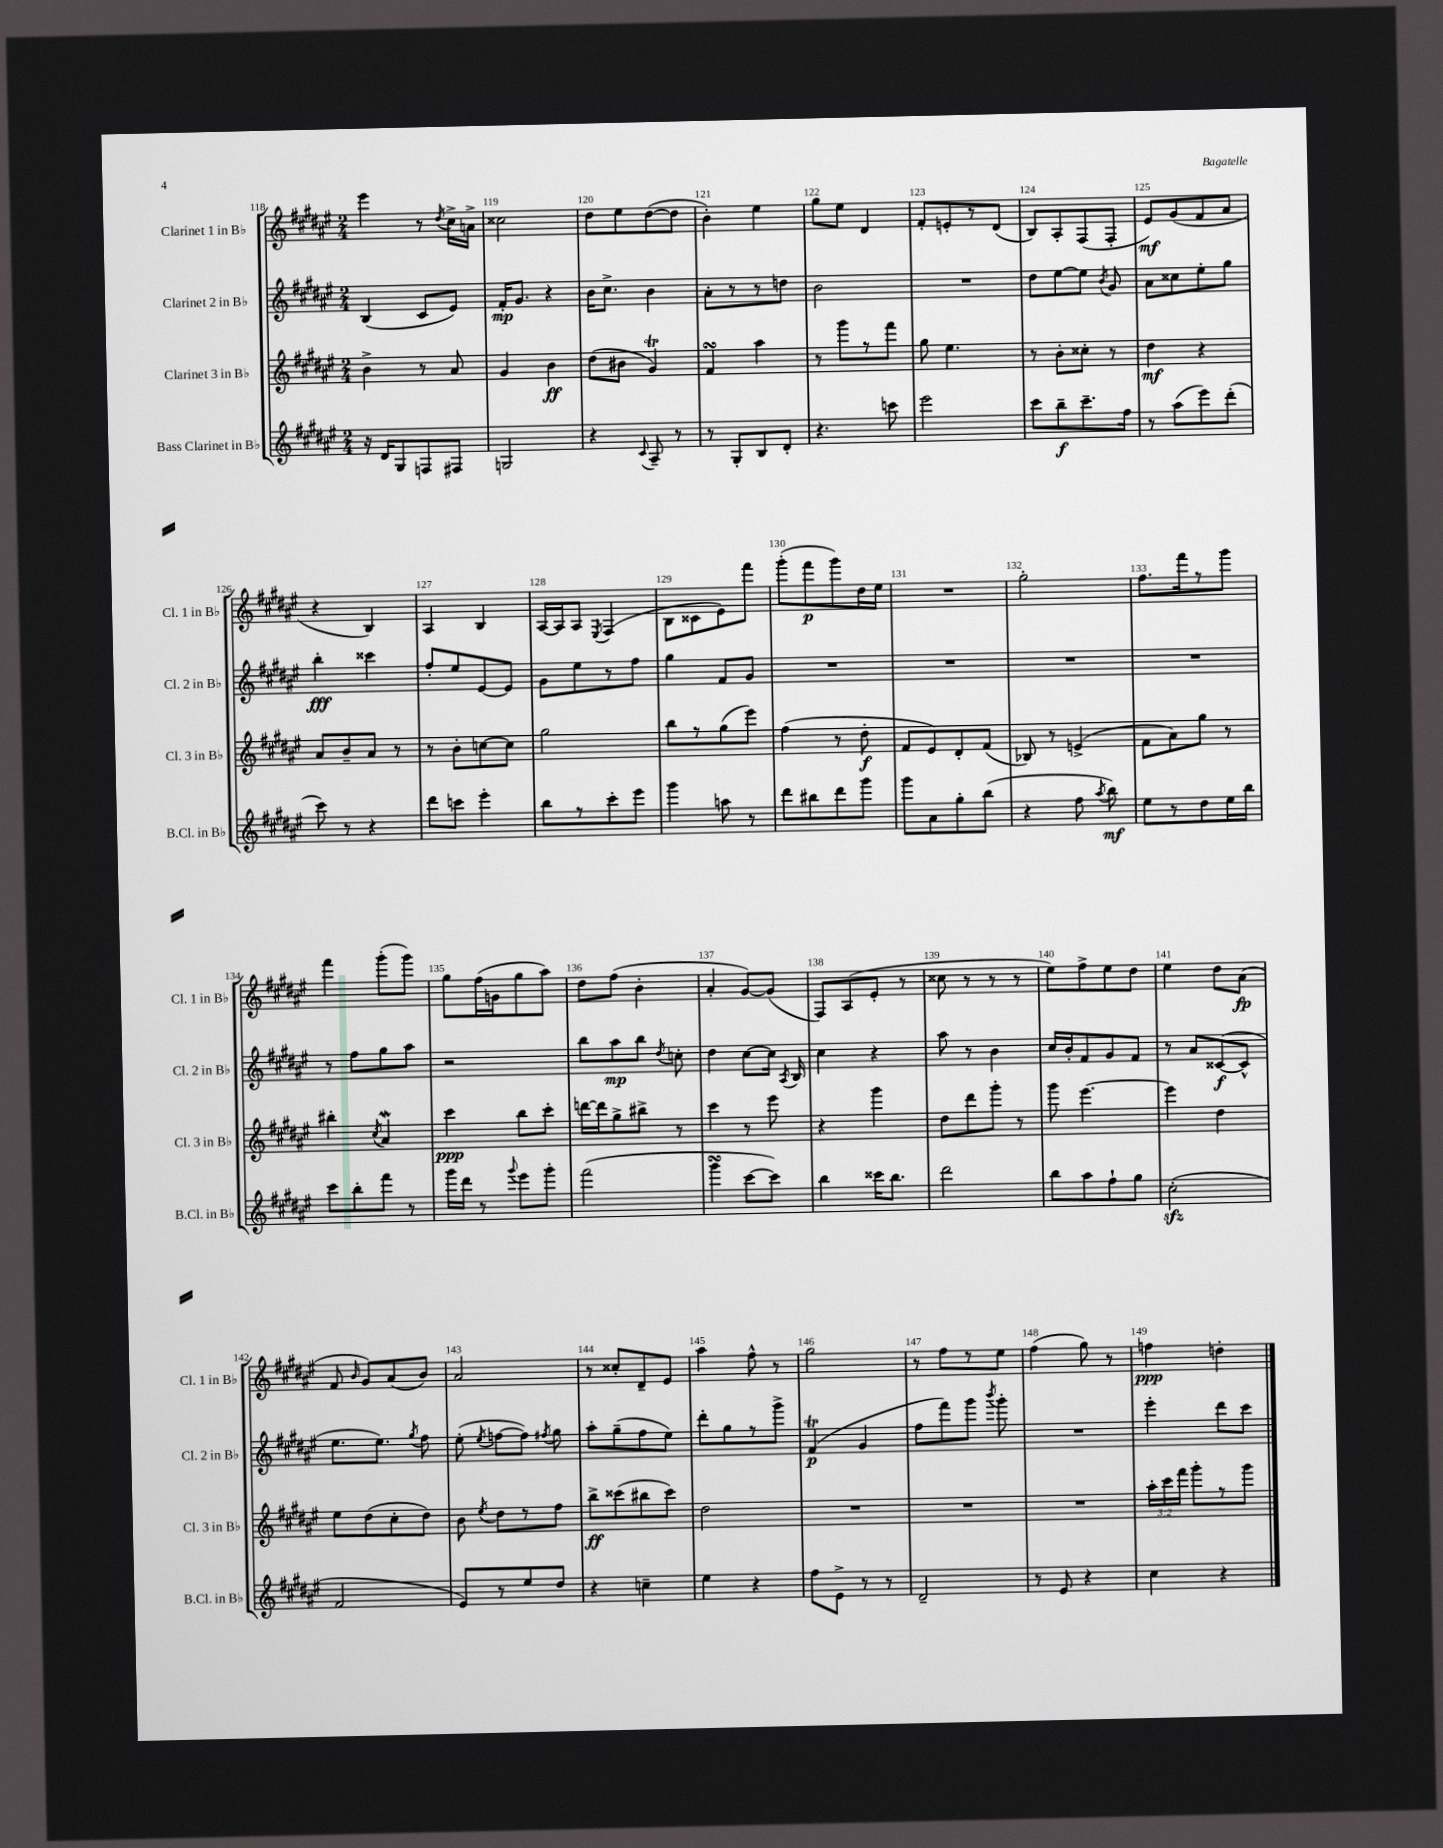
<<
\new StaffGroup <<
\new Staff = "s0" \with { instrumentName = "Clarinet 1 in Bb" shortInstrumentName = "Cl. 1 in Bb" } {
    \clef treble \key fis \major \numericTimeSignature \time 2/4
    \autoBeamOff eis'''4 r8 \acciaccatura { dis''8 } cis''16[-> a'16]-> |
    cisis''2 |
    dis''8[ eis''8 dis''8~( dis''8] |
    b'4-.) eis''4 |
    gis''8[ eis''8] dis'4 |
    fis'8[-. e'8-. r8 dis'8]( |
    b8[) ais8-. fis8( fis8]-. |
    eis'8[\mf) gis'8( fis'8 ais'8] |
    r4 b4) |
    ais4 b4 |
    ais16[~ ais16 ais8] \acciaccatura { eis8 } fis4( |
    b8[ cisis'8 eis'8) fis'''8] |
    gis'''8[-.( fis'''8\p gis'''8) dis''16 eis''16] |
    R2 |
    gis''2-. |
    fis''8.[ fis'''16 r8 gis'''8] |
    fis'''4 gis'''8[-.( gis'''8]) |
    gis''8[ fis''16( g'16 gis''8 ais''8]) |
    dis''8[ fis''8]( b'4-. |
    ais'4-. gis'8[~) gis'8]( |
    fis8[) ais8( eis'8]-. r8 |
    cisis''8 r8 r8 r8 |
    eis''8[) fis''8-> eis''8 dis''8] |
    eis''4 dis''8[ ais'8]\fp( |
    fis'8 \grace { b'16 } gis'8[) ais'8( b'8]) |
    ais'2 |
    r8 cisis''8[-. dis'8-- eis'8] |
    ais''4 fis''8-^ r8 |
    gis''2 |
    r8 fis''8[ r8 eis''8] |
    fis''4( gis''8) r8 |
    f''4\ppp d''4-. \bar "|." |
}
\new Staff = "s1" \with { instrumentName = "Clarinet 2 in Bb" shortInstrumentName = "Cl. 2 in Bb" } {
    \clef treble \key fis \major \numericTimeSignature \time 2/4
    \autoBeamOff b4( cis'8[ eis'8]) |
    fis'16[-.\mp gis'8.] r4 |
    b'16[ cis''8.]-> b'4 |
    ais'8[-. r8 r8 d''8] |
    b'2 |
    R2 |
    dis''8[ eis''8~ eis''8] \acciaccatura { b'8 } gis'8 |
    ais'8[ cisis''8 eis''8-. gis''8] |
    b''4-.\fff cisis'''4 |
    fis''8[-. eis''8 eis'8~ eis'8] |
    gis'8[ eis''8 r8 fis''8] |
    gis''4 fis'8[ gis'8] |
    R2 |
    R2 |
    R2 |
    R2 |
    r8 fis''8[ gis''8 ais''8] |
    r2 |
    b''8[ ais''8\mp b''8] \acciaccatura { dis''8 } c''8-. |
    dis''4 cis''8[~ cis''16] \acciaccatura { ais8 } b16 |
    cis''4 r4 |
    ais''8 r8 b'4 |
    cis''16[ b'16-. fis'8 gis'8 fis'8] |
    r8 ais'8[ cisis'8~\f( cisis'8]-^ |
    eis''8.[ eis''8.]) \acciaccatura { gis''8 } fis''8 |
    eis''8-.( \acciaccatura { eis''8 } f''8[~ f''8]) \acciaccatura { fis''8 } gis''8 |
    ais''8[-. gis''8--( fis''8 eis''8]) |
    dis'''8[-. gis''8 r8 gis'''8]-> |
    fis'4\trill\p( gis'4 |
    fis''8[ fis'''8) gis'''8] \acciaccatura { b'''8 } gis'''8-. |
    R2 |
    eis'''4-. dis'''8[ cis'''8] \bar "|." |
}
\new Staff = "s2" \with { instrumentName = "Clarinet 3 in Bb" shortInstrumentName = "Cl. 3 in Bb" } {
    \clef treble \key fis \major \numericTimeSignature \time 2/4 \override Staff.TupletNumber.text = #tuplet-number::calc-fraction-text
    \autoBeamOff b'4-> r8 ais'8 |
    gis'4 b'4\ff |
    dis''8[( bis'8] gis'4\trill) |
    fis'4\turn ais''4 |
    r8 gis'''8[ r8 fis'''8] |
    gis''8 eis''4. |
    r8 b'8[-. cisis''8]-. r8 |
    dis''4\mf r4 |
    ais'8[ b'8-- ais'8] r8 |
    r8 b'8[-. c''8~ c''8] |
    gis''2 |
    b''8[ r8 gis''8( eis'''8]) |
    fis''4( r8 dis''8-.\f |
    fis'8[ eis'8) dis'8-. fis'8]( |
    bes8) r8 e'4->( |
    fis'8[ ais'8) gis''8] r8 |
    bis''4-. \acciaccatura { cis''8 } ais'4\mordent |
    cis'''4\ppp b''8[ cis'''8]-. |
    d'''16[~ d'''16 gis''8-> bis''8]-> r8 |
    cis'''4 r8 eis'''8 |
    r4 gis'''4 |
    dis''8[ dis'''8 gis'''8]-. r8 |
    gis'''8 eis'''4.~ |
    eis'''4 dis''4 |
    eis''8[ dis''8( cis''8-. dis''8]) |
    b'8 \acciaccatura { eis''8 } dis''8[ r8 fis''8] |
    b''8[->\ff cisis'''8( bis''8 cisis'''8]) |
    dis''2 |
    R2 |
    R2 |
    R2 |
    \tuplet 3/2 { ais''16[-. cis'''16 fis'''16] } gis'''8[-. r8 gis'''8] \bar "|." |
}
\new Staff = "s3" \with { instrumentName = "Bass Clarinet in Bb" shortInstrumentName = "B.Cl. in Bb" } {
    \clef treble \key fis \major \numericTimeSignature \time 2/4
    \autoBeamOff r16 dis'16[ gis8 f8 fis8] |
    g2 |
    r4 \appoggiatura { cis'8 } ais8-- r8 |
    r8 gis8[-. b8 dis'8]-. |
    r4. c'''8 |
    eis'''2 |
    cis'''8[ b''8--\f cis'''8.-- fis''16] |
    r8 ais''8[( eis'''8) dis'''8]-.( |
    cis'''8) r8 r4 |
    dis'''8[ c'''8] eis'''4-. |
    b''8[ r8 cis'''8-. eis'''8] |
    gis'''4 a''8 r8 |
    dis'''8[ bis''8 dis'''8 gis'''8] |
    gis'''8[ ais'8 gis''8-. b''8]( |
    r4 fis''8 \acciaccatura { ais''8 } b''8\mf) |
    eis''8[ r8 dis''8 eis''16 b''16] |
    cis'''8[ b''8-. fis'''8] r8 |
    gis'''16[ dis'''16] r8 \appoggiatura { gis'''8 } eis'''8[ gis'''8]-. |
    fis'''2( |
    gis'''4\turn cis'''8[~ cis'''8]) |
    b''4 cisis'''16[ b''8.] |
    dis'''2 |
    b''8[ ais''8 fis''8-! gis''8] |
    cis''2-.\sfz( |
    fis'2 |
    eis'8[) r8 eis''8 dis''8] |
    r4 c''4-- |
    eis''4 r4 |
    fis''8[ eis'8]-> r8 r8 |
    dis'2-- |
    r8 eis'8 r4 |
    cis''4 r4 \bar "|." |
}
>>
>>
\layout { \context { \Score currentBarNumber = #118 \override BarNumber.break-visibility = ##(#f #t #t) barNumberVisibility = #all-bar-numbers-visible } }
